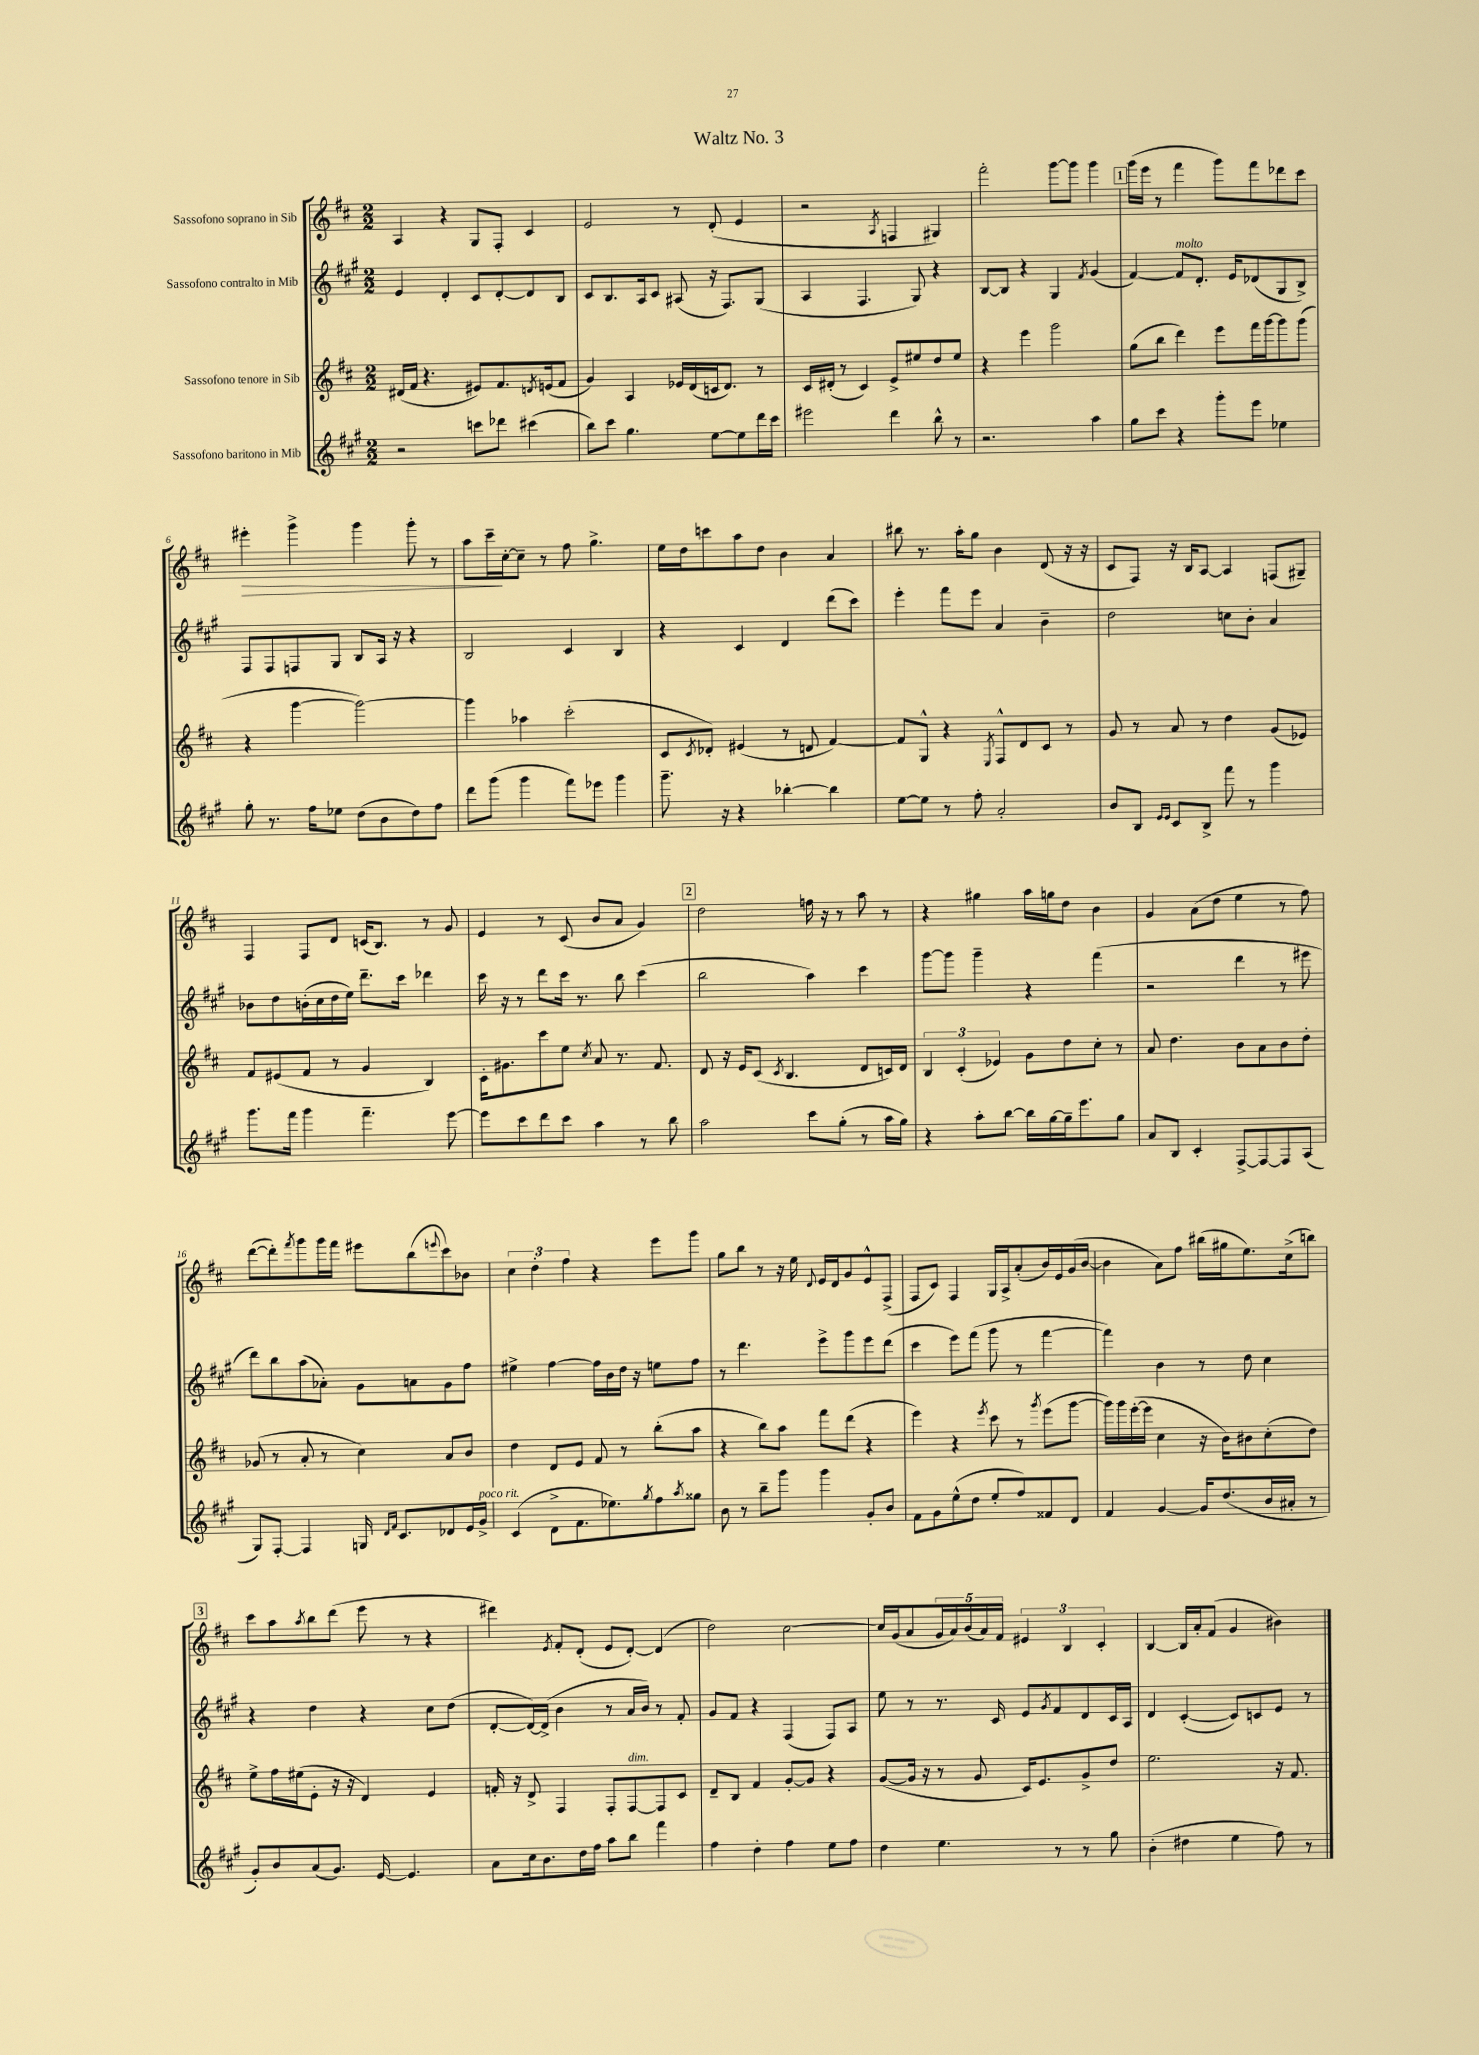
\header { title = "Waltz No. 3" }
<<
\new StaffGroup <<
\new Staff = "s0" \with { instrumentName = "Sassofono soprano in Sib" } {
    \clef treble \key d \major \numericTimeSignature \time 2/2
    a4 r4 g8 fis8-. cis'4 |
    e'2 r8 d'8-.( e'4 |
    r2 \acciaccatura { a8 } f4 gis4) |
    fis'''2-. g'''8~ g'''8 g'''4 |
    \mark \markup { \box "1" } g'''16( e'''16 r8 fis'''4 g'''8) fis'''8 des'''8 cis'''8 |
    eis'''4-.\> g'''4-> g'''4 g'''8-. r8 |
    a''8 cis'''16--\! cis''16~-. cis''8-- r8 fis''8 g''4.-> |
    e''16 d''16 c'''8 a''8 d''8 b'4 a'4 |
    bis''8 r8. a''16-. g''8 b'4 d'8( r16 r16 |
    cis'8 fis8) r16 b16 a8~ a4 f8( gis8--) |
    fis4 fis8 d'8 c'16( b8.) r8 g'8 |
    e'4 r8 cis'8( b'8 a'8 g'4) |
    \mark \markup { \box "2" } d''2 f''16 r16 r8 a''8 r8 |
    r4 gis''4 a''16 g''16 d''8 b'4 |
    g'4 a'8( d''8 e''4 r8 fis''8) |
    d'''8~( d'''8-.) \acciaccatura { fis'''8 } g'''8 g'''16 fis'''16 eis'''8 b''8( \appoggiatura { e'''8 } cis'''8) bes'8 |
    \tuplet 3/2 { cis''4 d''4-. fis''4 } r4 e'''8 g'''8 |
    g''8 b''8 r8 r16 e''16 \appoggiatura { d'8 } e'16 d'16 g'8 e'8-^ fis8->( |
    fis8 cis'8) fis4 g16 a16-> a'8-.( b'16) e'16 g'16( b'16~ |
    b'4 a'8) fis''8 bis''16( gis''16 e''8.) cis''16->( b''8) |
    \mark \markup { \box "3" } cis'''8 a''8 \acciaccatura { a''8 } b''8 d'''8( e'''8 r8 r4 |
    dis'''4) \acciaccatura { e'8 } fis'8-. d'8-.( e'8 d'8~-.) d'4( |
    d''2) cis''2~ |
    cis''16 g'16( a'8 \tuplet 5/4 { g'16 a'16) b'16( a'16) fis'16 } \tuplet 3/2 { eis'4 b4 cis'4-. } |
    b4~ b16 a'16-. fis'8( g'4 bis'4) \bar "|." |
}
\new Staff = "s1" \with { instrumentName = "Sassofono contralto in Mib" } {
    \clef treble \key a \major \numericTimeSignature \time 2/2
    e'4 d'4-. cis'8 d'8~-. d'8 b8 |
    cis'8 b8. a16 cis'8 ais8( r16 fis8.) gis8( |
    a4 fis4. gis8) r4 |
    b8~ b8 r4 gis4 \acciaccatura { fis'8 } gis'4( |
    \mark \markup { \box "1" } fis'4~) fis'8^\markup { \italic "molto" } d'8.-. e'16 des'8( gis8 b8->) |
    fis8 fis8 f8 gis8 b8 a16 r16 r4 |
    b2 cis'4 b4 |
    r4 cis'4 d'4 d'''8( cis'''8) |
    e'''4-. fis'''8 e'''8 a'4 b'4-- |
    d''2 c''8 b'8-. a'4 |
    bes'8 d''8 b'16-.( cis''16 d''16 e''16) d'''8.-- cis'''16 des'''4 |
    cis'''16 r16 r8 d'''8 cis'''16 r8. b''8 cis'''4( |
    \mark \markup { \box "2" } b''2 a''4) cis'''4 |
    gis'''8~ gis'''8 gis'''4-- r4 fis'''4( |
    r2 d'''4 r8 eis'''8 |
    d'''8) b''8 a''8( aes'8-.) gis'8 a'8 gis'8 fis''8 |
    eis''4-> fis''4~ fis''16 b'16 d''16 r16 e''8 fis''8 |
    r8 d'''4. e'''8-> gis'''8 e'''8 d'''8( |
    cis'''4 e'''8) fis'''8( gis'''8 r8 fis'''4~ |
    fis'''4) b'4 r8 d''8 cis''4 |
    \mark \markup { \box "3" } r4 d''4 r4 cis''8 d''8( |
    d'8~-. d'16~) d'16->( b'4 r8 a'16 b'16) r8 fis'8-. |
    gis'8 fis'8 r4 fis4( fis8) a8 |
    e''8 r8 r8. cis'16 e'8 \acciaccatura { gis'8 } fis'8 d'8 cis'16 a16 |
    d'4 cis'4~-.( cis'8) c'8 e'8 r8 \bar "|." |
}
\new Staff = "s2" \with { instrumentName = "Sassofono tenore in Sib" } {
    \clef treble \key d \major \numericTimeSignature \time 2/2
    dis'16( fis'16 r4. eis'8) fis'8. \acciaccatura { d'8 } e'16( fis'8 |
    g'4) a4 ees'16 d'16( c'16 d'8.) r8 |
    cis'16 dis'16-.( r8 cis'4) e'8-> eis''8 d''8 eis''8 |
    r4 e'''4 g'''2 |
    \mark \markup { \box "1" } g''8( b''8 d'''4) e'''8 fis'''16 g'''16~ g'''8 g'''8( |
    r4 g'''4~ g'''2~) |
    g'''4 aes''4 cis'''2-.( |
    cis'8 \acciaccatura { cis'8 } des'8-.) eis'4( r8 d'8 fis'4~) |
    fis'8 g8-^ r4 \acciaccatura { e8 } fis8-^ d'8 cis'8 r8 |
    g'8 r8 a'8 r8 d''4 g'8( ees'8) |
    fis'8 eis'8( fis'8 r8 g'4 b4) |
    cis'16-. gis'8. cis'''8 e''8 \acciaccatura { cis''8 } a'8 r8. fis'8. |
    \mark \markup { \box "2" } d'8 r16 e'16 cis'8( \acciaccatura { cis'8 } b4. d'8 c'16) d'16 |
    \tuplet 3/2 { b4 cis'4-.( ees'4) } g'8 d''8 cis''8-. r8 |
    a'8 d''4. b'8 a'8 b'8 d''8-. |
    ges'8( r8 a'8-. r8 cis''4) a'8 b'8 |
    d''4 d'8 e'8 fis'8 r8 b''8-.( a''8 |
    r4 b''8) a''8 fis'''8 d'''8( r4 |
    e'''4) r4 \acciaccatura { e'''8 } cis'''8 r8 \acciaccatura { g'''8 } e'''8( g'''8~ |
    g'''16) g'''16 e'''16~-.( e'''16 cis''4 r16 b'16) bis'8 cis''8-.( d''8) |
    \mark \markup { \box "3" } e''8-> fis''16 eis''16( e'8-. r16 r16 d'4) e'4 |
    f'16-. r16 d'8-> fis4 fis8-. fis8~^\markup { \italic "dim." } fis8 cis'8 |
    d'8-- b8 fis'4 g'8~-. g'8 r4 |
    g'8~( g'16 r16 r8 g'8 cis'16) e'8. g'8-> d''8 |
    e''2. r16 fis'8. \bar "|." |
}
\new Staff = "s3" \with { instrumentName = "Sassofono baritono in Mib" } {
    \clef treble \key a \major \numericTimeSignature \time 2/2
    r2 c'''8 des'''8 cis'''4( |
    b''8) cis'''8 gis''4. e''8~ e''8 d'''16 cis'''16 |
    eis'''2 d'''4 b''8-^ r8 |
    r2. a''4 |
    \mark \markup { \box "1" } gis''8 cis'''8 r4 gis'''8-. e'''8 ees''4 |
    gis''8-. r8. fis''16 ees''8 d''8( b'8 d''8) fis''8 |
    d'''8 gis'''8( gis'''4 fis'''8) ees'''8 gis'''4 |
    gis'''8.-- r16 r4 bes''4~-. bes''4 |
    e''8~ e''8 r8 fis''8-. a'2-. |
    b'8 b8 \grace { e'16 e'16 } cis'8 b8-> fis'''8 r8 gis'''4 |
    gis'''8. fis'''16 gis'''4 fis'''4.-- e'''8~ |
    e'''8 cis'''8 d'''8 cis'''8 a''4 r8 b''8 |
    \mark \markup { \box "2" } a''2 cis'''8 gis''8-.( r8 a''16 gis''16) |
    r4 a''8-. b''8~ b''16 gis''16~ gis''16-- e'''8. gis''8 |
    a'8 b8 cis'4-. fis8~-> fis8~ fis8 a8( |
    gis8) fis8~-. fis4 g16 \grace { d'16 fis'16 } cis'8. des'8 e'16 gis'16->^\markup { \italic "poco rit." } |
    cis'4( d'8-> fis'8. ees''8.) \acciaccatura { gis''8 } fis''8 \acciaccatura { a''8 } gisis''8 |
    b'8 r8 b''8-- gis'''8 gis'''4 gis'8-. b'8 |
    fis'8 gis'8 e''8-^( d''8 e''8-. fis''8) fisis'8 d'8 |
    fis'4 gis'4~ gis'16 d''8.( b'16 ais'16-. r8 |
    \mark \markup { \box "3" } gis'8-.) b'8 a'8( gis'8.) e'16~ e'4. |
    a'8 cis''16 b'8. d''16 fis''16 a''8 b''8 fis'''4 |
    fis''4 d''4-. fis''4 e''8 fis''8 |
    d''4 e''4. r8 r8 gis''8 |
    b'4-.( dis''4 e''4 fis''8) r8 \bar "|." |
}
>>
>>
